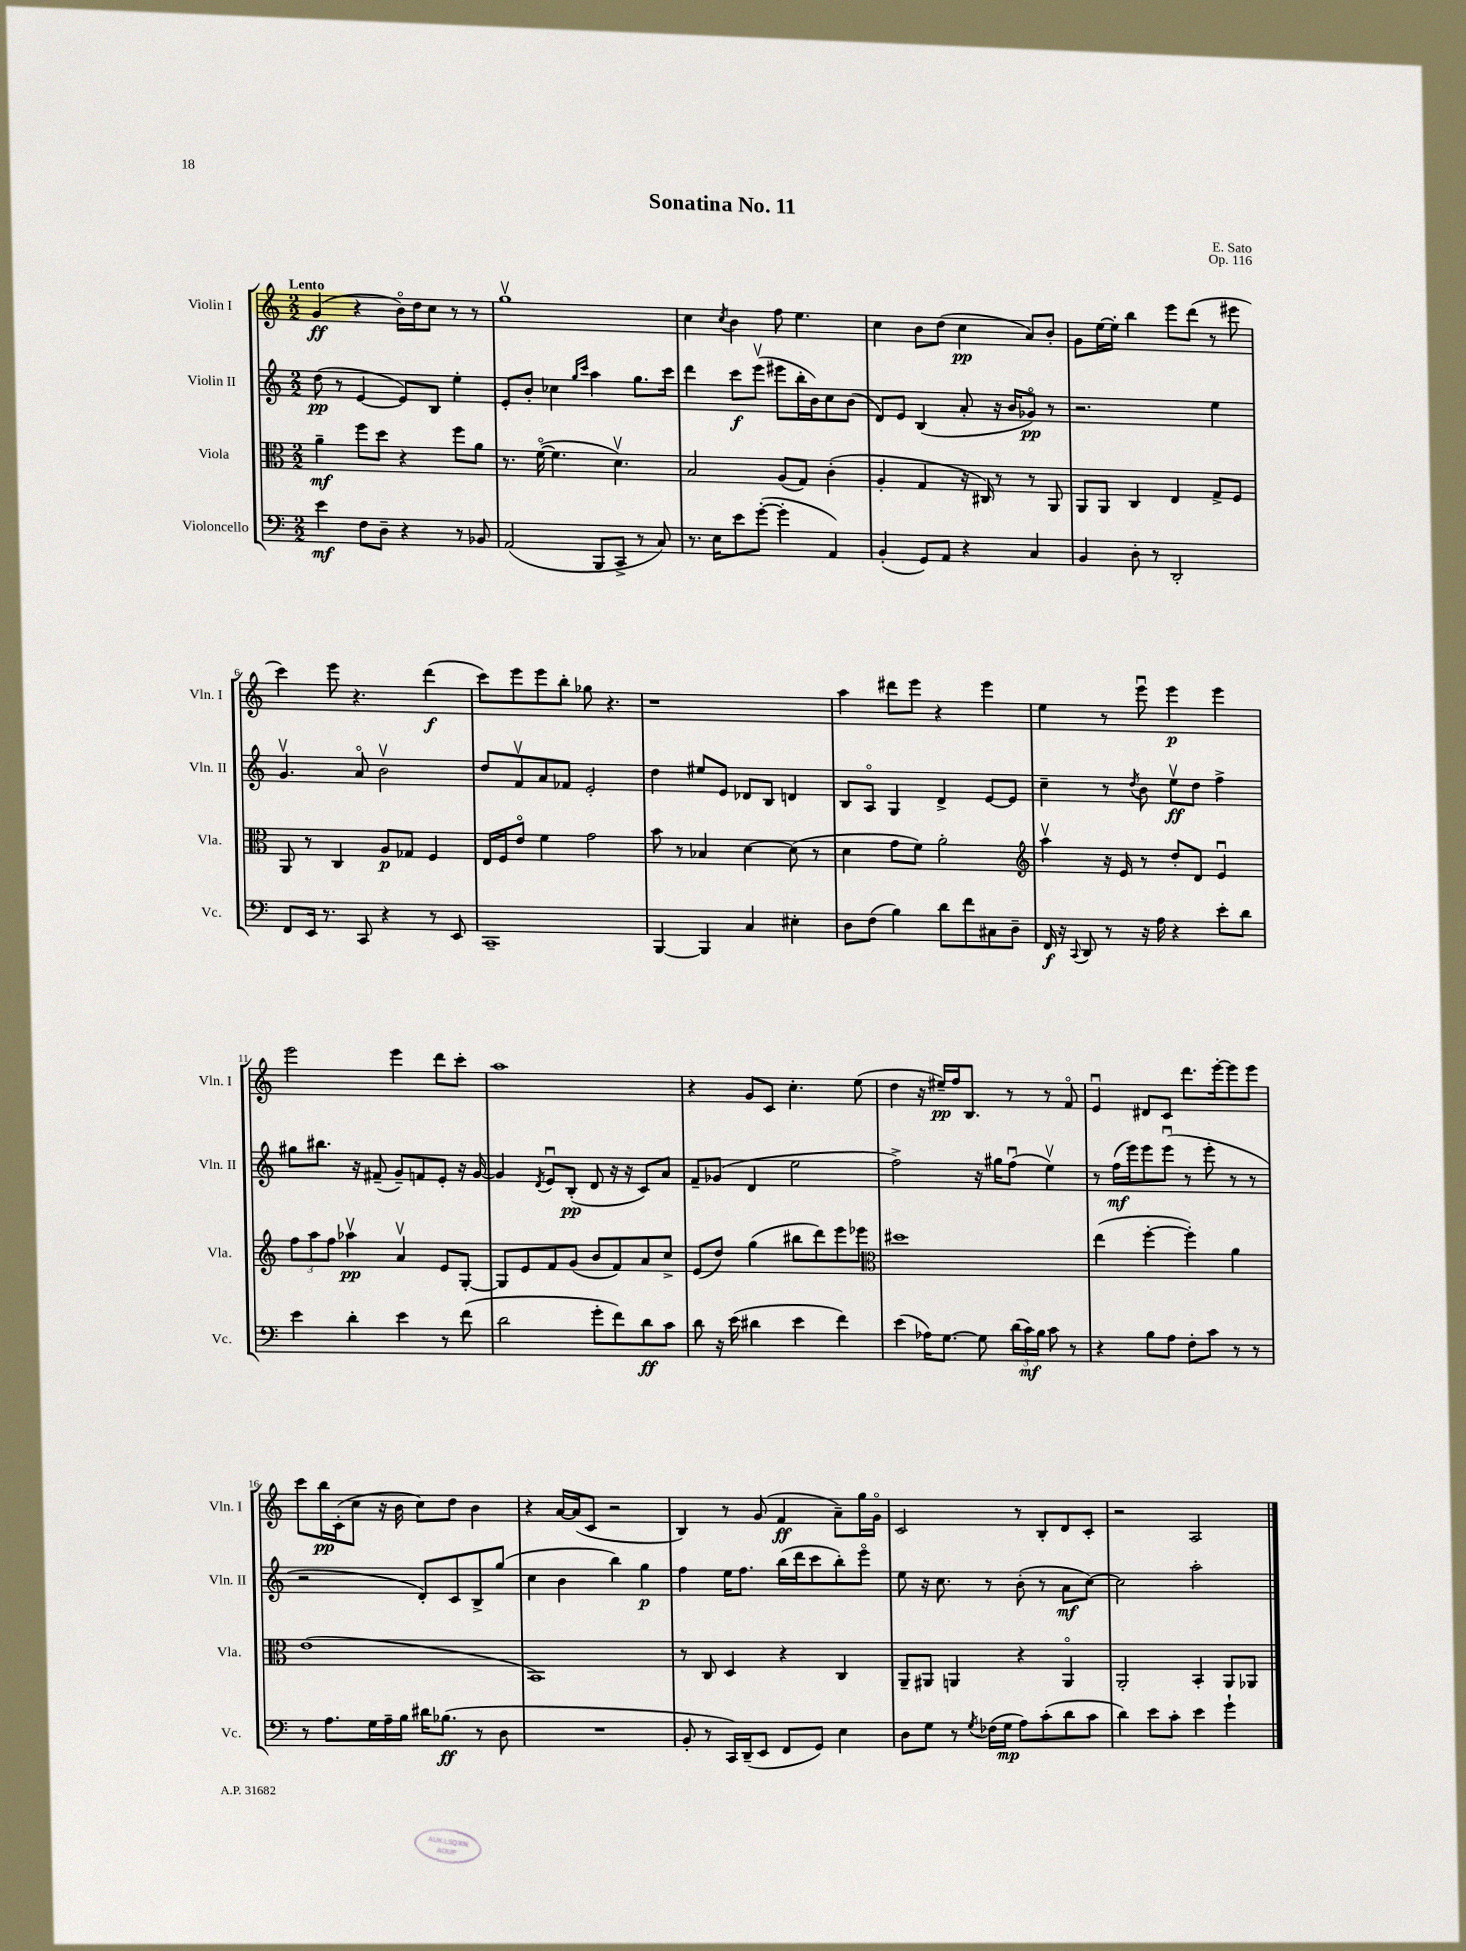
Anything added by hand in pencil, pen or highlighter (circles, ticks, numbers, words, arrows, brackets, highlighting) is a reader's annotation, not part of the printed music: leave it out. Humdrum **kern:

**kern	**kern	**kern	**kern
*staff4	*staff3	*staff2	*staff1
*clefF4	*clefC3	*clefG2	*clefG2
*k[]	*k[]	*k[]	*k[]
*M2/2	*M2/2	*M2/2	*M2/2
4e\	4a~\	(8dd\	(4g/
.	.	8r	.
8F\L	8ff\L	[4e/	4r
8D~\J	8dd\J	.	.
4r	4r	8e/]L)	16bo\LL)
.	.	.	16dd\J
.	.	8B/J	8cc\J
8r	8ff\L	4ee'\	8r
8BB-/	8a\J	.	8r
=	=	=	=
(2AA/	8.r	8e'/L	1ggv
.	.	8b'/J	.
.	([16fo\	.	.
.	4.f\]	4cc-\	.
.	.	16qqgg/LL	.
.	.	16qqccc/JJ	.
8BBB/L	.	4aa\	.
8CC^/J	4.dv\)	.	.
8r	.	8.gg\L	.
8C/)	.	.	.
.	.	16ccc\Jk	.
=	=	=	=
8.r	2B/	4ddd\	4cc\
16E\LK	.	.	.
.	.	.	8qcc/
8e\	.	8ccc\L	4b\
([8g'\J	.	(8eeev\J	.
4g'\]	(8A/L	8eee#\L	8ff\
.	8G/J)	16bb'\L	4.ee\
.	.	16b\J)	.
4AA/)	(4c'\	8cc\	.
.	.	(8b\J	.
=	=	=	=
(4BB'/	4A'/	8d/L)	4cc\
.	.	8e/J	.
8GG/L)	4G/	(4B/	8b\L
8AA/J	.	.	(8dd\J
4r	16r	8a'/	4cc\
.	16C#/)	.	.
.	8r	16r	.
.	.	16b/LK	.
4C/	8r	8g-o/J)	8a/L)
.	8AA/	8r	8b'/J
=	=	=	=
4BB/	8AA/L	2.r	8g\L
.	8AA/J	.	[16ee\L
.	.	.	16ee'\]JJ
8D'\	4C/	.	4bb\
8r	.	.	.
2DD'/	4E/	.	8eee\L
.	.	.	(8ddd\J
.	8G^/L	4ee\	8r
.	8F/J	.	8eee#\
=	=	=	=
8FF/L	8AA/	4.gv/	4ccc\)
16EE/Jk	8r	.	.
8.r	.	.	.
.	4C/	.	8eee\
8CC/	.	8ao/	4.r
4r	8A/L	2bv\	.
.	8G-/J	.	.
8r	4F/	.	(4ddd\
8EE/	.	.	.
=	=	=	=
1CC~	16E/LL	8dd/L	8ccc\L)
.	16F/J	.	.
.	8eo/J	8fv/	8eee\
.	4f\	8a/	8eee\
.	.	8f-/J	8bb'\J
.	2g\	2e'/	8gg-\
.	.	.	4.r
=	=	=	=
[4BBB/	8b\	4dd\	1r
.	8r	.	.
4BBB/]	4B-/	8ee#/L	.
.	.	8e/J	.
4C/	[4d\	8d-/L	.
.	.	8B/J	.
4E#'\	(8d\]	4d/	.
.	8r	.	.
=	=	=	=
8D\L	4d\	8B/L	4aa\
(8F\J	.	8Ao/J	.
4B\)	8g\L	4G/	8ddd#\L
.	8f\J)	.	8eee\J
8d\L	2a'\	4d^/	4r
8f\	.	.	.
8C#\	.	[8e/L	4eee\
8D~\J	.	8e/]J	.
=	=	=	=
*	*clefG2	*	*
16FF/	4aav\	4cc~\	4ee\
16r	.	.	.
8qqCC/	.	.	.
8DD/	.	.	.
8r	16r	8r	8r
.	16e/	.	.
.	.	8qdd/	.
16r	8r	8b\	8eeeu\
16A\	.	.	.
4r	8dd'/L	8eev\L	4eee\
.	8d/J	8dd\J	.
8e'\L	4eu/	4ff^\	4eee\
8d\J	.	.	.
=	=	=	=
4e\	12ff\L	8gg#\L	2eee\
.	12aa\	.	.
.	.	8.bb#\J	.
.	12ff\J	.	.
4d'\	4aa-v\	.	.
.	.	16r	.
.	.	(8f#~/	.
4e\	4av/	8g~/L)	4eee\
.	.	8f/	.
8r	8e/L	8e'/J	8ddd\L
(8f\	[8G'/J	16r	8ccc'\J
.	.	[16g/	.
=	=	=	=
2d\	8G/]L	4g/]	1aa
.	8e/	.	.
.	.	8qd/	.
.	8f/	8eu/L	.
.	(8g/J	(8B'/J	.
8g'\L	8b/L	8d/	.
8f\)	8f/)	16r	.
.	.	16r	.
8d\	8a/	8c/L)	.
8c\J	8cc^/J	8a/J	.
=	=	=	=
8d\	(8e/L	8f~/L	4r
16r	8dd/J)	(8g-/J	.
(16e\	.	.	.
4d#\	(4gg\	4d/	8g/L
.	.	.	8c/J
4e\	8bb#\L	2ee\	4.cc'\
.	8ddd\)	.	.
4f\)	8eee\	.	.
.	8eee-\J	.	(8ee\
=	=	=	=
*	*clefC3	*	*
(4e\	1dd#	2ff^\)	4dd\
16A-\LK)	.	.	16r
[8.G\J	.	.	16ee#~/LL)
.	.	.	16ff/J
.	.	.	8.B/J
8G\]	.	16r	.
.	.	16gg#\LK	.
(24d\LL	.	(8ffu\J	8r
24c\)	.	.	.
24B\JJ	.	.	.
8c\	.	4eev\)	8r
8r	.	.	8fo/
=	=	=	=
4r	(4ee\	8r	4eu/
.	.	(16ff\LL	.
.	.	16eee\J)	.
8B\L	[4ff'\	8eee\	8d#/L
8A\J	.	(8eeeu\J	8c/J
8F'\L	4ff'\])	8r	8.ddd\L
8c\J	.	8eee'\	.
.	.	.	[16eee'\k
8r	4a\	8r	8eee\]
8r	.	8r	8eee\J
=	=	=	=
8r	(1e	2r	8ccc\L
8.A\L	.	.	16bb\L
.	.	.	(16c'\J
.	.	.	8cc\J
16G\L	.	.	.
16A~\	.	.	16r
16B\JJ	.	.	16b\
16d#\LK	.	8d'/L)	8cc\L)
(8.B-\J	.	.	.
.	.	8c/	8dd\J
8r	.	8B^/	4b\
8D\	.	(8gg/J	.
=	=	=	=
1r	1BB)	4cc\	4r
.	.	4b\	[16a/LL
.	.	.	(16a/]J
.	.	.	8c/J
.	.	4bb\)	2r
.	.	4gg\	.
=	=	=	=
8BB'/	8r	4ff\	4B/)
8r	8C/	.	.
16CC/LL)	4D/	16ee\LK	8r
(16DD~/J	.	8.ff\J	.
8EE/J	.	.	(8g/
8FF/L	4r	(16bb\LL	4f/
.	.	16ddd\J	.
8GG/J)	.	8ccc\	.
4E\	4C/	8bb'\)	8a~\L)
.	.	8eeeo\J	16gg\L
.	.	.	16go\JJ
=	=	=	=
8D\L	8AA~/L	8ee\	2c/
8G\J	8AA#/J	16r	.
.	.	8.cc\	.
8r	4AA/	.	.
8qG/	.	.	.
(16F-\LL	.	8r	.
16G\JJ	.	.	.
8A\L)	4r	(8b'\	8r
(8c'\	.	8r	8B'/L
8d\	4AAo/	8a\L	8d/
8c\J	.	[8cc\J)	8c'/J
=	=	=	=
4d\)	2AA'/	2cc\]	2r
8e\L	.	.	.
8c'\J	.	.	.
4e\	4BB'/	2aa'\	2A/
4g`\	8AA/L	.	.
.	8AA-/J	.	.
==	==	==	==
*-	*-	*-	*-
